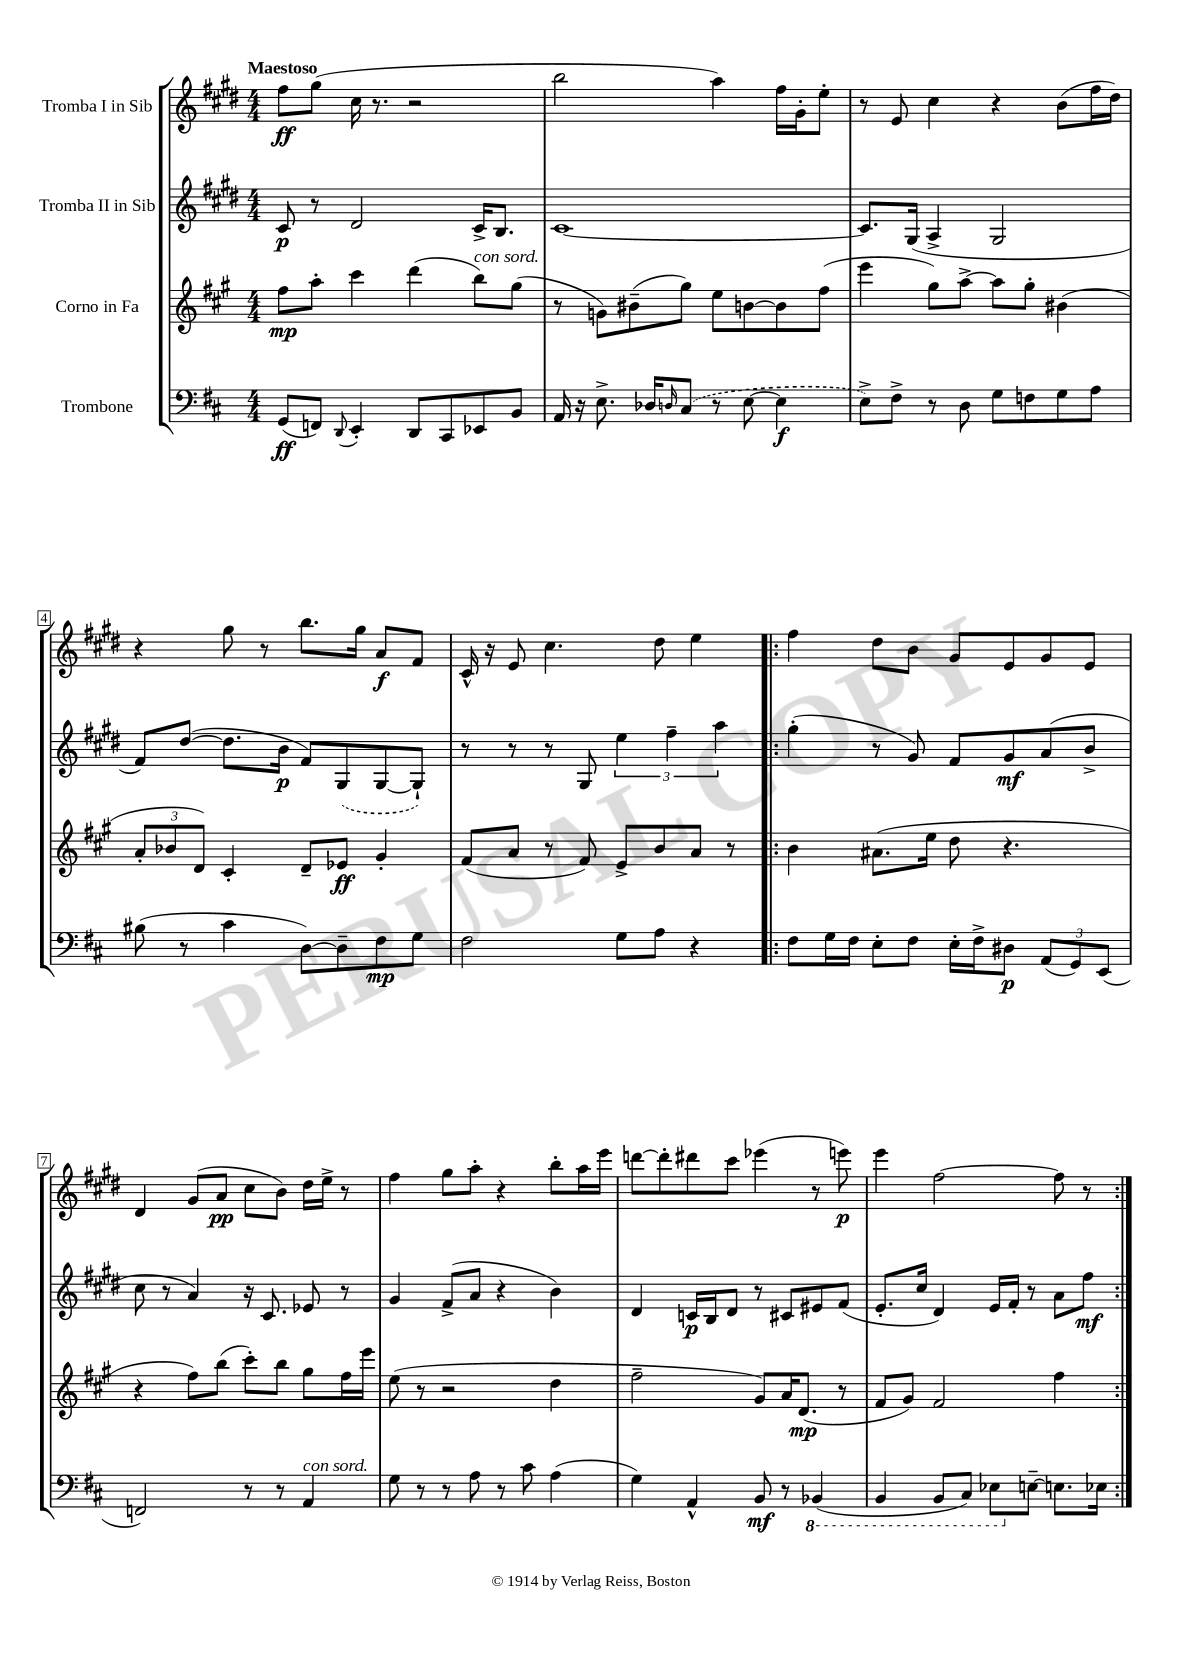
<<
\new StaffGroup <<
\new Staff = "s0" \with { instrumentName = "Tromba I in Sib" } {
    \clef treble \key e \major \numericTimeSignature \time 4/4 \tempo "Maestoso"
    fis''8\ff gis''8( cis''16 r8. r2 |
    b''2 a''4) fis''16 gis'16-. e''8-. |
    r8 e'8 cis''4 r4 b'8( fis''16 dis''16) |
    r4 gis''8 r8 b''8. gis''16 a'8\f fis'8 |
    cis'16-^ r16 e'8 cis''4. dis''8 e''4 |
    \repeat volta 2 { fis''4 dis''8 b'8 gis'8 e'8 gis'8 e'8 |
    dis'4 gis'8( a'8\pp cis''8 b'8) dis''16 e''16-> r8 |
    fis''4 gis''8 a''8-. r4 b''8-. a''16 e'''16 |
    d'''8~ d'''8-. dis'''8 cis'''8 ees'''4( r8 e'''8\p) |
    e'''4 fis''2~ fis''8 r8 | }
}
\new Staff = "s1" \with { instrumentName = "Tromba II in Sib" } {
    \clef treble \key e \major \numericTimeSignature \time 4/4
    cis'8\p r8 dis'2 cis'16-> b8. |
    cis'1~ |
    cis'8. gis16( a4-> gis2 |
    fis'8) dis''8~( dis''8. b'16\p fis'8) \once \slurDashed gis8( gis8~ gis8-!) |
    r8 r8 r8 gis8 \tuplet 3/2 { e''4 fis''4-- a''4 } |
    \repeat volta 2 { gis''4-.( r8 gis'8) fis'8 gis'8\mf a'8( b'8-> |
    cis''8 r8 a'4) r16 cis'8. ees'8 r8 |
    gis'4 fis'8->( a'8 r4 b'4) |
    dis'4 c'16\p b16 dis'8 r8 cis'8 eis'8 fis'8( |
    e'8.-. cis''16 dis'4) e'16 fis'16-. r8 a'8 fis''8\mf | }
}
\new Staff = "s2" \with { instrumentName = "Corno in Fa" } {
    \clef treble \key a \major \numericTimeSignature \time 4/4
    fis''8\mp a''8-. cis'''4 d'''4( b''8^\markup { \italic "con sord." }) gis''8( |
    r8 g'8) bis'8--( gis''8) e''8 b'8~ b'8 fis''8( |
    e'''4 gis''8) a''8~-> a''8 gis''8-. bis'4( |
    \tuplet 3/2 { a'8-. bes'8 d'8) } cis'4-. d'8-- ees'8\ff gis'4-. |
    fis'8( a'8 r8 fis'8) e'8-> b'8 a'8 r8 |
    \repeat volta 2 { b'4 ais'8.( e''16 d''8 r4. |
    r4 fis''8) b''8( cis'''8-.) b''8 gis''8 fis''16 e'''16 |
    e''8( r8 r2 d''4 |
    fis''2-- gis'8) a'16 d'8.\mp( r8 |
    fis'8 gis'8) fis'2 fis''4 | }
}
\new Staff = "s3" \with { instrumentName = "Trombone" } {
    \clef bass \key d \major \numericTimeSignature \time 4/4
    g,8\ff( f,8) \appoggiatura { d,8 } e,4-. d,8 cis,8 ees,8 b,8 |
    a,16 r16 e8.-> des16 \grace { d16 } \once \slurDashed cis8( r8 e8~ e4\f |
    e8->) fis8-> r8 d8 g8 f8 g8 a8 |
    bis8( r8 cis'4 d8~) d8-- fis8\mp g8 |
    fis2 g8 a8 r4 |
    \repeat volta 2 { fis8 g16 fis16 e8-. fis8 e16-. fis16-> dis8\p \tuplet 3/2 { a,8( g,8) e,8( } |
    f,2) r8 r8 a,4^\markup { \italic "con sord." } |
    g8 r8 r8 a8 r8 cis'8 a4( |
    g4) a,4-^ b,8\mf r8 \ottava #-1 bes,,4( |
    b,,4 b,,8 cis,8) ees,8 \ottava #0 e!8~-- e!8. ees16 | }
}
>>
>>
\layout { \context { \Score \override BarNumber.stencil = #(make-stencil-boxer 0.1 0.3 ly:text-interface::print) } }
